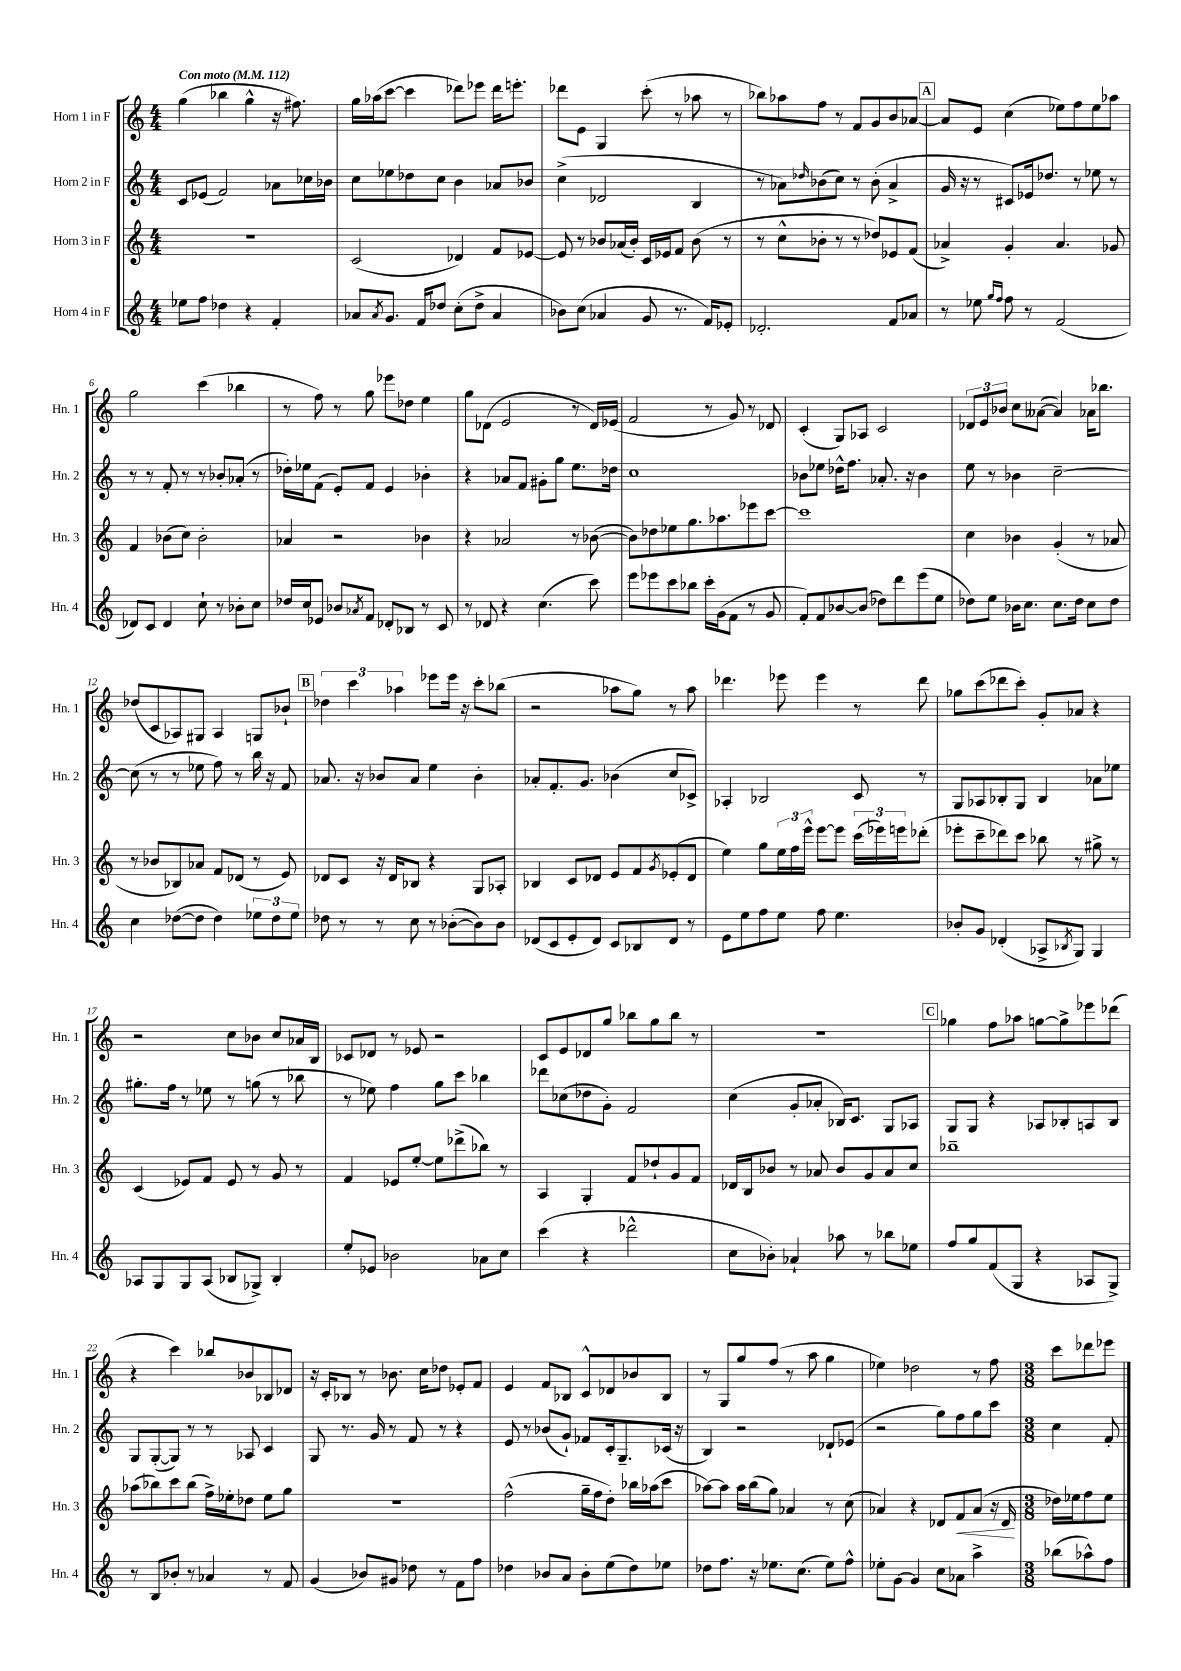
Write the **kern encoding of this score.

**kern	**kern	**dynam	**kern	**kern
*part4	*part3	*part3	*part2	*part1
*staff4	*staff3	*staff3	*staff2	*staff1
*I"Horn 4 in F	*I"Horn 3 in F	*	*I"Horn 2 in F	*I"Horn 1 in F
*I'Hn. 4	*I'Hn. 3	*	*I'Hn. 2	*I'Hn. 1
*clefG2	*clefG2	*	*clefG2	*clefG2
*k[]	*k[]	*	*k[]	*k[]
*M4/4	*M4/4	*	*M4/4	*M4/4
*MM112	*MM112	*	*MM112	*MM112
=1	=1	=1	=1	=1
!	!	!	!	!LO:TX:a:B:t=Con moto
8ee-X\L	1r	.	8c/L	(4gg\
8ff\J	.	.	(8e-X/J	.
4dd-X\	.	.	2f/)	4bb-X\
4r	.	.	.	4gg^^\
4f'/	.	.	8a-X\L	16r
.	.	.	.	8.ff#X\)
.	.	.	16cc-X\L	.
.	.	.	16b-X\JJ	.
=2	=2	=2	=2	=2
8a-X/L	(2c/	.	8cc\L	16gg\LL
.	.	.	.	(16aa-X\J
8qa-/	.	.	.	.
8.g/J	.	.	8ee-X\	[8ccc\J
.	.	.	8dd-X\	4ccc\]
16f/KL	.	.	.	.
8dd-X/J	.	.	8cc\J	.
(8cc'\L	4d-X/)	.	4b\	8ddd-X\L)
8dd-^\J	.	.	.	8eee-X\J
4a-/	8f/L	.	8a-X/L	16ddd-\KL
.	.	.	.	8.eeen'\J
.	[8e-X/J	.	8b-X/J	.
=3	=3	=3	=3	=3
8b-X\L)	8e-/]	.	(4cc^\	8ddd-X\L
(8cc\J	8r	.	.	8e\J
4a-X/	8b-X/L	.	2d-X/	4G/
.	(16a-X/L	.	.	.
.	16b-'/JJ)	.	.	.
8g/	16c/LL	.	.	(8ccc'\
.	16e-X/J	.	.	.
8.r	8f/J	.	.	8r
.	(8b-\	.	4B/	8aa-X\
16f/KL)	.	.	.	.
8e-X'/J	8r	.	.	8r
=4	=4	=4	=4	=4
2.d-X'/	8r	.	8r	8bb-X\L)
.	8cc^^\L	.	8a-X\L)	8aa-X\
.	.	.	16qqdd-X/	.
.	8b-X'\J	.	(8b-X\	8ff\J
.	8r	.	8cc\J)	8r
.	8r	.	8r	8f/L
.	8dd-X/L)	.	(8b-'\	8g/
8f/L	8e-X/	.	4a-^/	8b/
8a-X/J	(8f/J	.	.	[8a-X/J
!!LO:REH:place=s1:t=A
=5	=5	=5	=5	=5
8r	4a-X^/)	.	16g/	8a-/L]
.	.	.	16r	.
8ee-X\	.	.	8r	8e/J
16qqgg/LL	.	.	.	.
16qqff/JJ	.	.	.	.
8ff\	4g'/	.	8c#X/L)	(4cc\
8r	.	.	16e-X/k	.
.	.	.	8.dd-X/J	.
(2f/	4.a-/	.	.	8ee-X\L)
.	.	.	8r	8ff\
.	.	.	8ee-X\	8ee-\
.	8g-X/	.	8r	8aa-X\J
!!LO:LB:g=z
=6	=6	=6	=6	=6
8d-X/L)	4f/	.	8r	2gg\
8c/J	.	.	8r	.
4d-/	(8b-X\L	.	8f'/	.
.	8cc\J)	.	8r	.
8cc`\	2b-'\	.	8r	(4ccc\
8r	.	.	8b-X'/L	.
8b-X'\L	.	.	(8a-X'/J	4bb-X\
8cc\J	.	.	8r	.
=7	=7	=7	=7	=7
16dd-X/LL	4a-X/	.	16dd-X'\LL)	8r
16cc/J	.	.	16ee-X\J	.
8e-X/J	.	.	(8f\J	8ff\)
8b-X/L	2r	.	8e'/L)	8r
8qa-X/	.	.	.	.
8f/J	.	.	8f/J	8gg\
8d-X'/L	.	.	4e/	8eee-X\L
8B-X/J	.	.	.	8dd-X\J
8r	4b-X\	.	4b-X'\	4ee\
8c/	.	.	.	.
=8	=8	=8	=8	=8
8r	4r	.	4r	8gg\L
8d-X/	.	.	.	(8d-X\J
4r	2a-X/	.	8a-X/L	2e/
.	.	.	8f/J	.
(4.cc\	.	.	8g#X'\L	.
.	.	.	8gg\J	.
.	8r	.	8.ee\L	8r
8ccc\)	([8b-X\	.	.	16d-/LL)
.	.	.	16dd-X\Jk	(16e-X/JJ
=9	=9	=9	=9	=9
8eee\L	8b-\L])	.	1cc	2f/
8eee-X\	8dd-X\	.	.	.
8ccc\	8ee-X\	.	.	.
8bb-X\J	8.gg\	.	.	.
16ccc'\LL	.	.	.	8r
(16g\J	8.aa-X\	.	.	.
8f\J	.	.	.	8g/)
8r	8eee-X\	.	.	8r
8g/	[8ccc\J	.	.	8d-X/
=10	=10	=10	=10	=10
8f'/L)	1ccc]	.	8b-X\L	(4c'/
8f/	.	.	8ee-X\J	.
[8b-X/	.	.	16dd-X^^\KL	8G/L)
.	.	.	8.ff\J	.
(8b-/J]	.	.	.	8A-X/J
8dd-X\L)	.	.	8.a-X'/	2c/
8ddd\	.	.	.	.
.	.	.	16r	.
(8eee\	.	.	4b-\	.
8ee\J	.	.	.	.
=11	=11	=11	=11	=11
8dd-X\L)	4cc\	.	8ee\	12d-X/L
.	.	.	.	12e/
8ee\J	.	.	8r	.
.	.	.	.	12b-X/J
16b-X\KL	4b-X\	.	4b-X\	8cc\L
8.cc\J	.	.	.	.
.	.	.	.	([8a--X\J
8.cc\L	(4g'/	.	[2cc~\	4a--/])
16dd-\Jk	.	.	.	.
8cc\L	8r	.	.	16a-X\KL
.	.	.	.	8.bb-X\J
8dd-\J	8a-X/	.	.	.
!!LO:LB:g=z
=12	=12	=12	=12	=12
4cc\	8r	.	(8cc\]	(8dd-X/L
.	8b-X/L	.	8r	8c/
([8dd-X\L	8B-X/)	.	8r	8A-X/)
8dd-\J]	8a-X/J	.	8ee-X\	8G#X/J
4dd-\)	8f/L	.	8ff\)	4A-/
.	(8d-X/J	.	8r	.
12ee-X\L	8r	.	16bb\	8Gn/L
.	.	.	16r	.
12dd-\	.	.	.	.
.	8e/)	.	8f/	8b-X`/J
12ee-\J	.	.	.	.
!!LO:REH:place=s1:t=B
=13	=13	=13	=13	=13
8dd-X\	8d-X/L	.	8.a-X/	6dd-X\
8r	8c/J	.	.	.
.	.	.	.	6ccc\
.	.	.	16r	.
8r	16r	.	8b-X/L	.
.	16d-/KL	.	.	.
.	.	.	.	6aa-X\
8cc\	8B-X/J	.	8a-/J	.
8r	4r	.	4ee\	8eee-X\L
([8b-X'\L	.	.	.	16eee-\Jk
.	.	.	.	16r
8b-\])	8G/L	.	4b-'\	8ccc'\L
8b-\J	8A-X'/J	.	.	(8bb-X\J
=14	=14	=14	=14	=14
(8d-X/L	4B-X/	.	8a-X'/L	2r
8c/	.	.	8.f'/	.
8e'/	8c/L	.	.	.
.	.	.	8.g/J	.
8d-/J)	8d-X/J	.	.	.
8c/L	8e/L	.	(4b-X\	8aa-X\L
8B-X/	8f/	.	.	8gg\J)
.	8qg/	.	.	.
8d-/J	(8e-X'/	.	8cc/L	8r
8r	8d-/J	.	8c-X^/J)	8aa-\
=15	=15	=15	=15	=15
8e\L	4ee\)	.	4A-X'/	4.ddd-X\
8ee\	.	.	.	.
8ff\	8gg\L	.	2B-X/	.
8ee\J	24ee\L	.	.	8eee-X\
.	24ff\	.	.	.
.	24eee^^\JJ	.	.	.
8ff\	[8eee\L	.	.	4eee-\
4.ee\	8eee\J]	.	.	.
.	(24ccc\LL	.	8c/	8r
.	24eee-X\)	.	.	.
.	24eeen\J	.	.	.
.	(8ddd-X'\J	.	8r	8ddd-\
=16	=16	=16	=16	=16
8b-X'/L	8eee-X'\L	.	8G/L	8gg-X\L
8g/J	8ccc~\	.	8A-X/	(8ccc\
(4d-X'/	8ddd-X\)	.	8B-X'/	8ddd-X\
.	8ccc\J	.	8G/J	8ccc'\J)
8A-X^/L	8bb-X\	.	4B-/	8g'/L
8qB-X/	.	.	.	.
8G/J)	8r	.	.	8a-X/J
4G/	8gg#X^\	.	8a-X\L	4r
.	8r	.	8ee-X\J	.
!!LO:LB:g=z
=17	=17	=17	=17	=17
8A-X/L	(4c/	.	8.gg#X'\L	2r
8G/	.	.	.	.
.	.	.	16ff\Jk	.
8G/	8e-X/L)	.	8r	.
(8A-/J	8f/J	.	8ee-X\	.
8B-X/L	8e-/	.	8r	8cc\L
8G-X^/J)	8r	.	(8ggn\	8b-X\J
4B-'/	8g/	.	8r	8cc/L
.	8r	.	8bb-X\	16a-X/L
.	.	.	.	16B/JJ
=18	=18	=18	=18	=18
8ee'/L	4f/	.	8r	8c-X/L
8e-X/J	.	.	8ee-X\)	8d-X/J
2b-X\	8e-X/L	.	4ff\	8r
.	[8ee'/J	.	.	8e-X/
.	8ee\L]	.	8gg\L	2r
.	(8ddd-X^\	.	8ccc\J	.
8a-X\L	8bb-X\J)	.	4bb-X\	.
8cc\J	8r	.	.	.
=19	=19	=19	=19	=19
(4ccc\	4A/	.	8ddd-X\L	8c/L
.	.	.	(8cc-X\	8e/
4r	4G'/	.	8dd-X\	8d-X/
.	.	.	8g'\J)	8gg/J
2ddd-X^^\	8f/L	.	2f/	8bb-X\L
.	8dd-X`/	.	.	8gg\
.	8g/	.	.	8bb-\J
.	8f/J	.	.	8r
=20	=20	=20	=20	=20
8cc\L	16d-X/LL	.	(4cc\	1r
.	16B/J	.	.	.
8b-X'\J)	8b-X/J	.	.	.
4a-X`/	8r	.	8g'/L	.
.	8a-X/	.	8a-X'/J	.
8aa-X\	8b-/L	.	16B-X/KL)	.
.	.	.	8.c/J	.
8r	8g/	.	.	.
8bb-X\L	8a-/	.	8G/L	.
8ee-X\J	8cc/J	.	8A-X/J	.
!!LO:REH:place=s1:t=C
=21	=21	=21	=21	=21
8ff/L	1bb-X~	.	8G/L	4gg-X\
8gg/	.	.	8G/J	.
(8f/	.	.	4r	8ff\L
8G/J	.	.	.	8aa-X\J
4r	.	.	8A-X/L	[8ggn\L
.	.	.	8B-X'/	8gg^\]
8A-X/L	.	.	8An/	8eee-X\
8G^/J)	.	.	8B-/J	(8ddd-X\J
!!LO:LB:g=z
=22	=22	=22	=22	=22
8r	(8aa-X\L	.	8G/L	4r
8B/L	8bb-X\)	.	([8G'/	.
8b-X'/J	8ccc\	.	8G/J])	4ccc\)
8r	(8bb-\J	.	8r	.
4a-X/	16ff^\LL)	.	8r	8bb-X/L
.	16ee-X'\J	.	.	.
.	8dd-X\J	.	8A-X/	8b-X/
8r	8ee-\L	.	4c/	8B-X/
8f/	8gg\J	.	.	8d-X/J
=23	=23	=23	=23	=23
(4g/	1r	.	8G/	16r
.	.	.	.	16c'/KL
.	.	.	8.r	8B-X/J
8b-X/L)	.	.	.	8r
.	.	.	16g/	.
8g#X/J	.	.	8r	8.b-X\
8dd-X\	.	.	8f/	.
.	.	.	.	16cc\KL
8r	.	.	8r	8dd-X\J
8f\L	.	.	4r	8e-X'/L
8ff\J	.	.	.	8f/J
=24	=24	=24	=24	=24
4dd-X\	(2ff^^\	.	8e/	4e/
.	.	.	8r	.
8b-X/L	.	.	(8b-X/L	8f/L
8a/J	.	.	8g`/J)	8B-X/J
8b-'\L	16gg~\LL	.	8f-X/L	8c^^/L
.	16ff\J	.	.	.
(8ee\	8dd'\J)	.	16c'/k	8d-X/
.	.	.	8.G~/	.
8dd-\)	16bb-X\LL	.	.	8b-X/
.	(16aa-X\J	.	.	.
8ee-X\J	8ccc\J	.	(16c-X/Jk	8B-/J
.	.	.	16r	.
=25	=25	=25	=25	=25
8dd-X\L	[8aa-X\L)	.	4B/)	8r
8.ff\J	8aa-\J]	.	.	8G/L
.	16aa-\LL	.	2r	8gg/
16r	(16bb\J	.	.	.
8.ee-X\L	8gg\J)	.	.	(8ff/J
.	4a-X/	.	.	8r
(8.cc\J	.	.	.	.
.	.	.	.	8aa\
8ee-\L)	8r	.	8d-X`/L	4gg\
8ff^^\J	(8cc\	.	(8e-X/J	.
=26	=26	=26	=26	=26
8ee-X'\L	4a-X/)	.	2r	4ee-X\)
[8g\J	.	.	.	.
4g/]	4r	.	.	2dd-X\
8cc\L	8d-X/L	.	8gg\L)	.
!	!	!LO:HP:b	!	!
8a-X\J	8f/	<	8ff\	.
4aa^\	(8a-/J	.	8gg\	8r
.	16r	.	8ccc\J	8ff\
.	16d-/	.	.	.
.	.	[	.	.
=27	=27	=27	=27	=27
*M3/8	*M3/8	*	*M3/8	*M3/8
(8bb-X\L	16dd-X\LL)	.	4cc\	8ccc\L
.	16ee-X\J	.	.	.
8aa-X^^\)	8ff\	.	.	8ddd-X\
8ff\J	8ee-\J	.	8f'/	8eee-X\J
==	==	==	==	==
*-	*-	*-	*-	*-
